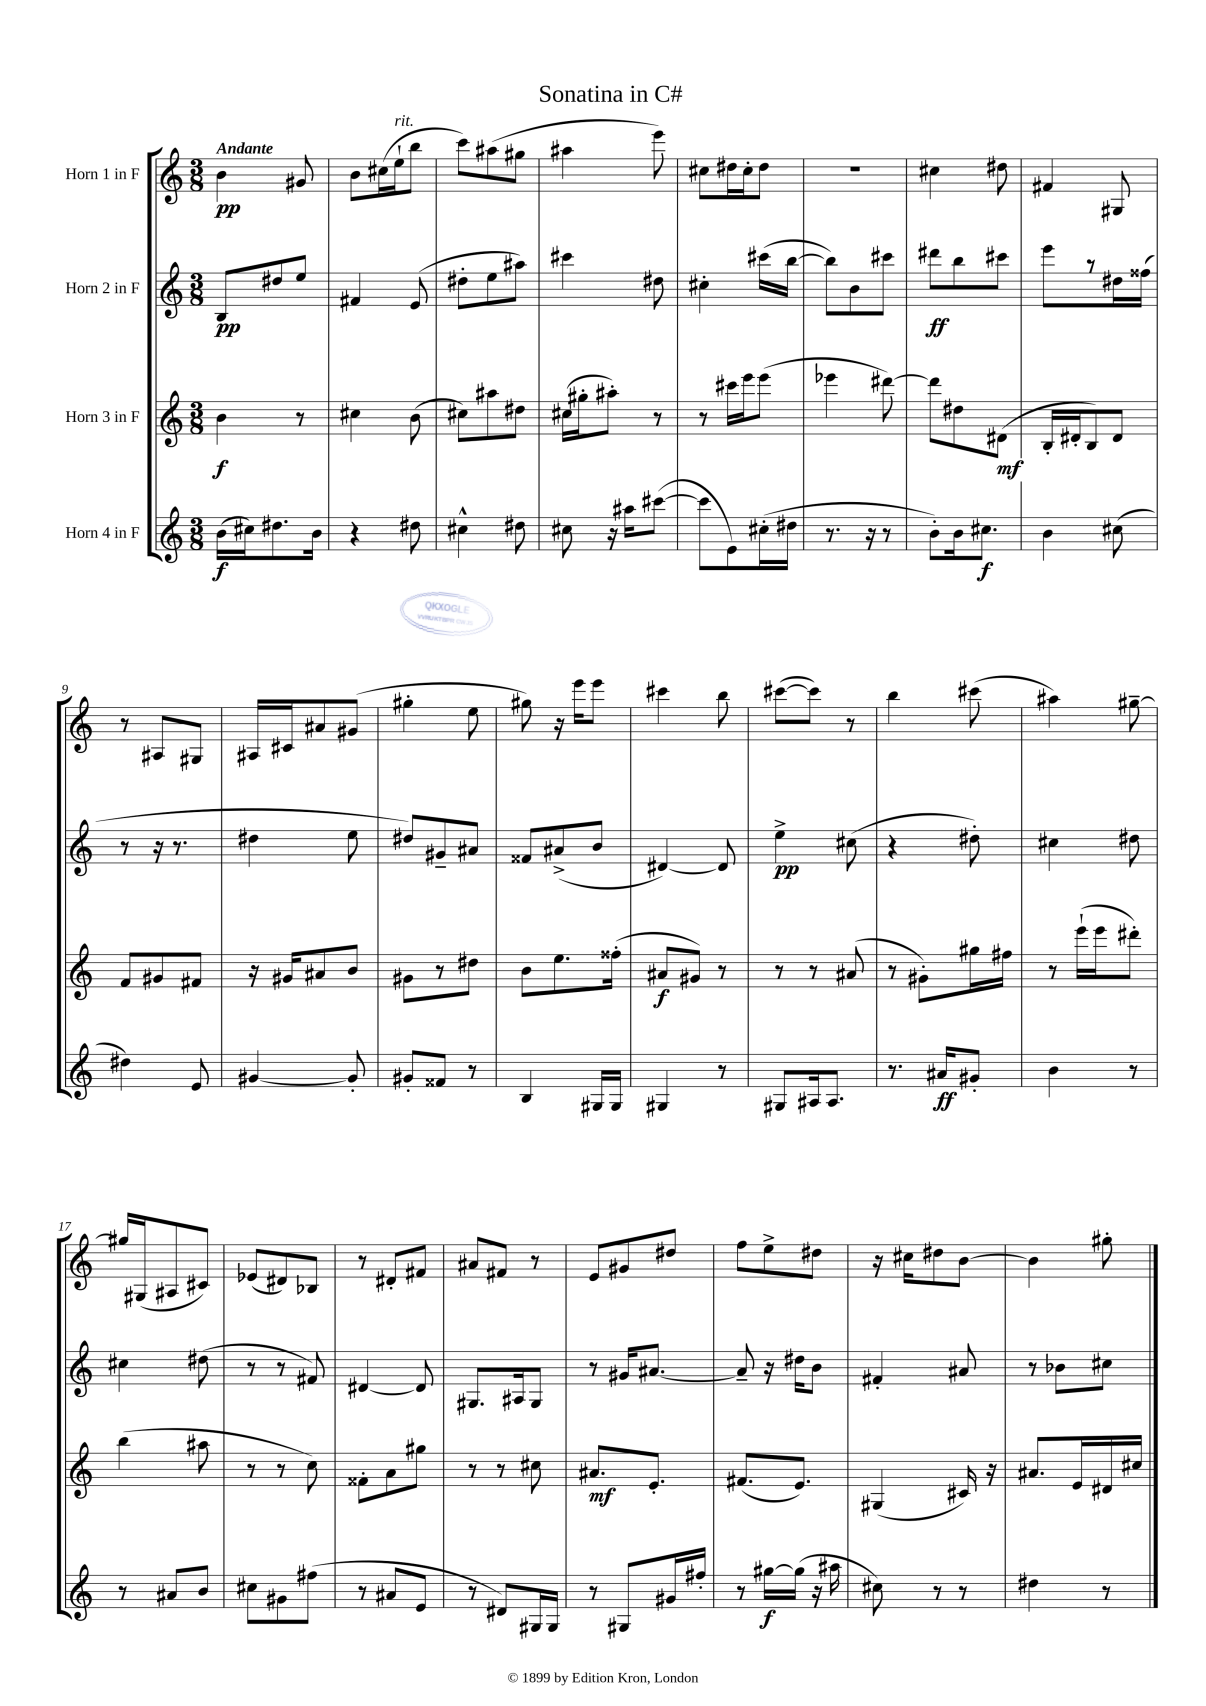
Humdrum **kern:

**kern	**dynam	**kern	**dynam	**kern	**dynam	**kern	**dynam
*part4	*part4	*part3	*part3	*part2	*part2	*part1	*part1
*staff4	*staff4	*staff3	*staff3	*staff2	*staff2	*staff1	*staff1
*I"Horn 4 in F	*	*I"Horn 3 in F	*	*I"Horn 2 in F	*	*I"Horn 1 in F	*
*clefG2	*	*clefG2	*	*clefG2	*	*clefG2	*
*k[]	*	*k[]	*	*k[]	*	*k[]	*
*M3/8	*	*M3/8	*	*M3/8	*	*M3/8	*
=1	=1	=1	=1	=1	=1	=1	=1
!	!	!	!	!	!	!LO:TX:a:B:t=Andante	!
(16b\LL	f	4b\	f	8B/L	pp	4b\	pp
16cc#X\J)	.	.	.	.	.	.	.
8.dd#X\	.	.	.	8dd#X/	.	.	.
.	.	8r	.	8ee/J	.	8g#X/	.
16b\Jk	.	.	.	.	.	.	.
=2	=2	=2	=2	=2	=2	=2	=2
4r	.	4cc#X\	.	4f#X/	.	8b\L	.
.	.	.	.	.	.	(16cc#X\L	.
!	!	!	!	!	!	!LO:TX:a:i:t=rit.	!
.	.	.	.	.	.	16ee`\J	.
8dd#X\	.	(8b\	.	(8e/	.	8bb\J	.
=3	=3	=3	=3	=3	=3	=3	=3
4cc#X^^\	.	8cc#X\L)	.	8dd#X'\L	.	8ccc\L)	.
.	.	8aa#X\	.	8ee\	.	(8aa#X\	.
8dd#X\	.	8dd#X\J	.	8aa#X\J)	.	8gg#X\J	.
=4	=4	=4	=4	=4	=4	=4	=4
8cc#X\	.	(16cc#X\LL	.	4ccc#X\	.	4aa#X\	.
.	.	16gg#X'\J	.	.	.	.	.
16r	.	8aa#X'\J)	.	.	.	.	.
16aa#X\KL	.	.	.	.	.	.	.
([8ccc#X\J	.	8r	.	8dd#X\	.	8eee\)	.
=5	=5	=5	=5	=5	=5	=5	=5
8ccc#\L]	.	8r	.	4cc#X'\	.	8cc#X\L	.
8e\)	.	16ccc#X\LL	.	.	.	16dd#X\L	.
.	.	16eee\J	.	.	.	16cc#'\J	.
(16cc#X'\L	.	(8eee\J	.	(16ccc#X\LL	.	8dd#\J	.
16dd#X\JJ	.	.	.	[16bb\JJ	.	.	.
=6	=6	=6	=6	=6	=6	=6	=6
8.r	.	4eee-X\	.	8bb\L])	.	4.r	.
.	.	.	.	8b\	.	.	.
16r	.	.	.	.	.	.	.
8r	.	[8ddd#X\)	.	8ccc#X\J	.	.	.
=7	=7	=7	=7	=7	=7	=7	=7
8b'\L)	.	8ddd#\L]	.	8ddd#X\L	ff	4cc#X\	.
16b\k	.	8dd#X\	.	8bb\	.	.	.
8.cc#X\J	f	.	.	.	.	.	.
.	.	(8d#X\J	mf	8ccc#X\J	.	8dd#X\	.
=8	=8	=8	=8	=8	=8	=8	=8
4b\	.	16B'/LL	.	8eee\L	.	4f#X/	.
.	.	16d#X'/J	.	.	.	.	.
.	.	8B/)	.	8r	.	.	.
(8cc#X\	.	8d#/J	.	16dd#X\L	.	8G#X/	.
.	.	.	.	(16ff##X\JJ	.	.	.
!!LO:LB:g=z
=9	=9	=9	=9	=9	=9	=9	=9
4dd#X\)	.	8f/L	.	8r	.	8r	.
.	.	8g#X/	.	16r	.	8A#X/L	.
.	.	.	.	8.r	.	.	.
8e/	.	8f#X/J	.	.	.	8G#X/J	.
=10	=10	=10	=10	=10	=10	=10	=10
[4g#X/	.	16r	.	4dd#X\	.	16A#X/LL	.
.	.	16g#X/KL	.	.	.	16c#X/J	.
.	.	8a#X/	.	.	.	8a#X/	.
8g#'/]	.	8b/J	.	8ee\	.	(8g#X/J	.
=11	=11	=11	=11	=11	=11	=11	=11
8g#X'/L	.	8g#X\L	.	8dd#X/L)	.	4gg#X'\	.
8f##X/J	.	8r	.	8g#X~/	.	.	.
8r	.	8dd#X\J	.	8a#X/J	.	8ee\	.
=12	=12	=12	=12	=12	=12	=12	=12
4B/	.	8b\L	.	8f##X/L	.	8gg#X\)	.
.	.	8.ee\	.	(8a#X^/	.	16r	.
.	.	.	.	.	.	16eee\KL	.
16G#X/LL	.	.	.	8b/J	.	8eee\J	.
16G#/JJ	.	(16ff##X'\Jk	.	.	.	.	.
=13	=13	=13	=13	=13	=13	=13	=13
4G#X/	.	8a#X/L	f	[4d#X/)	.	4ccc#X\	.
.	.	8g#X/J)	.	.	.	.	.
8r	.	8r	.	8d#/]	.	8bb\	.
=14	=14	=14	=14	=14	=14	=14	=14
8G#X/L	.	8r	.	4ee^\	pp	([8ccc#X\L	.
16A#X/k	.	8r	.	.	.	8ccc#\J])	.
8.A#/J	.	.	.	.	.	.	.
.	.	(8a#X/	.	(8cc#X\	.	8r	.
=15	=15	=15	=15	=15	=15	=15	=15
8.r	.	8r	.	4r	.	4bb\	.
.	.	8g#X'\L)	.	.	.	.	.
16a#X/KL	ff	.	.	.	.	.	.
8g#X'/J	.	16gg#X\L	.	8dd#X'\)	.	(8ccc#X\	.
.	.	16ff#X\JJ	.	.	.	.	.
=16	=16	=16	=16	=16	=16	=16	=16
4b\	.	8r	.	4cc#X\	.	4aa#X\)	.
.	.	(16eee`\LL	.	.	.	.	.
.	.	16eee\J	.	.	.	.	.
8r	.	8ddd#X'\J)	.	8dd#X\	.	[8gg#X~\	.
!!LO:LB:g=z
=17	=17	=17	=17	=17	=17	=17	=17
8r	.	(4bb\	.	4cc#X\	.	16gg#X/LL]	.
.	.	.	.	.	.	(16G#X/J	.
8a#X/L	.	.	.	.	.	8A#X/	.
8b/J	.	8aa#X\	.	(8dd#X\	.	8c#X/J)	.
=18	=18	=18	=18	=18	=18	=18	=18
8cc#X\L	.	8r	.	8r	.	(8e-X/L	.
8g#X\	.	8r	.	8r	.	8d#X/)	.
(8ff#X\J	.	8cc\)	.	8f#X/)	.	8B-X/J	.
=19	=19	=19	=19	=19	=19	=19	=19
8r	.	8f##X'\L	.	[4d#X/	.	8r	.
8a#X/L	.	8a\	.	.	.	8d#X'/L	.
8e/J	.	8gg#X\J	.	8d#/]	.	8f#X/J	.
=20	=20	=20	=20	=20	=20	=20	=20
8r	.	8r	.	8.G#X/L	.	8a#X/L	.
8d#X/L)	.	8r	.	.	.	8f#X/J	.
.	.	.	.	16A#X/k	.	.	.
16G#X/L	.	8cc#X\	.	8G#/J	.	8r	.
16G#/JJ	.	.	.	.	.	.	.
=21	=21	=21	=21	=21	=21	=21	=21
8r	.	8.a#X/L	mf	8r	.	8e/L	.
8G#X/L	.	.	.	16g#X/KL	.	8g#X/	.
.	.	8.e'/J	.	[8.a#X/J	.	.	.
16g#X/L	.	.	.	.	.	8dd#X/J	.
16ff#X'/JJ	.	.	.	.	.	.	.
=22	=22	=22	=22	=22	=22	=22	=22
8r	.	(8.f#X/L	.	8a#~/]	.	8ff\L	.
[16gg#X\LL	f	.	.	16r	.	8ee^\	.
(16gg#\JJ]	.	8.e/J)	.	16dd#X\KL	.	.	.
16r	.	.	.	8b\J	.	8dd#X\J	.
16aa#X\	.	.	.	.	.	.	.
=23	=23	=23	=23	=23	=23	=23	=23
8cc#X\)	.	(4G#X/	.	4f#X'/	.	16r	.
.	.	.	.	.	.	16cc#X\KL	.
8r	.	.	.	.	.	8dd#X\	.
8r	.	16c#X/)	.	8a#X/	.	[8b\J	.
.	.	16r	.	.	.	.	.
=24	=24	=24	=24	=24	=24	=24	=24
4dd#X\	.	8.a#X/L	.	8r	.	4b\]	.
.	.	.	.	8b-X\L	.	.	.
.	.	16e/L	.	.	.	.	.
8r	.	16d#X/	.	8cc#X\J	.	8gg#X'\	.
.	.	16cc#X/JJ	.	.	.	.	.
==	==	==	==	==	==	==	==
*-	*-	*-	*-	*-	*-	*-	*-
